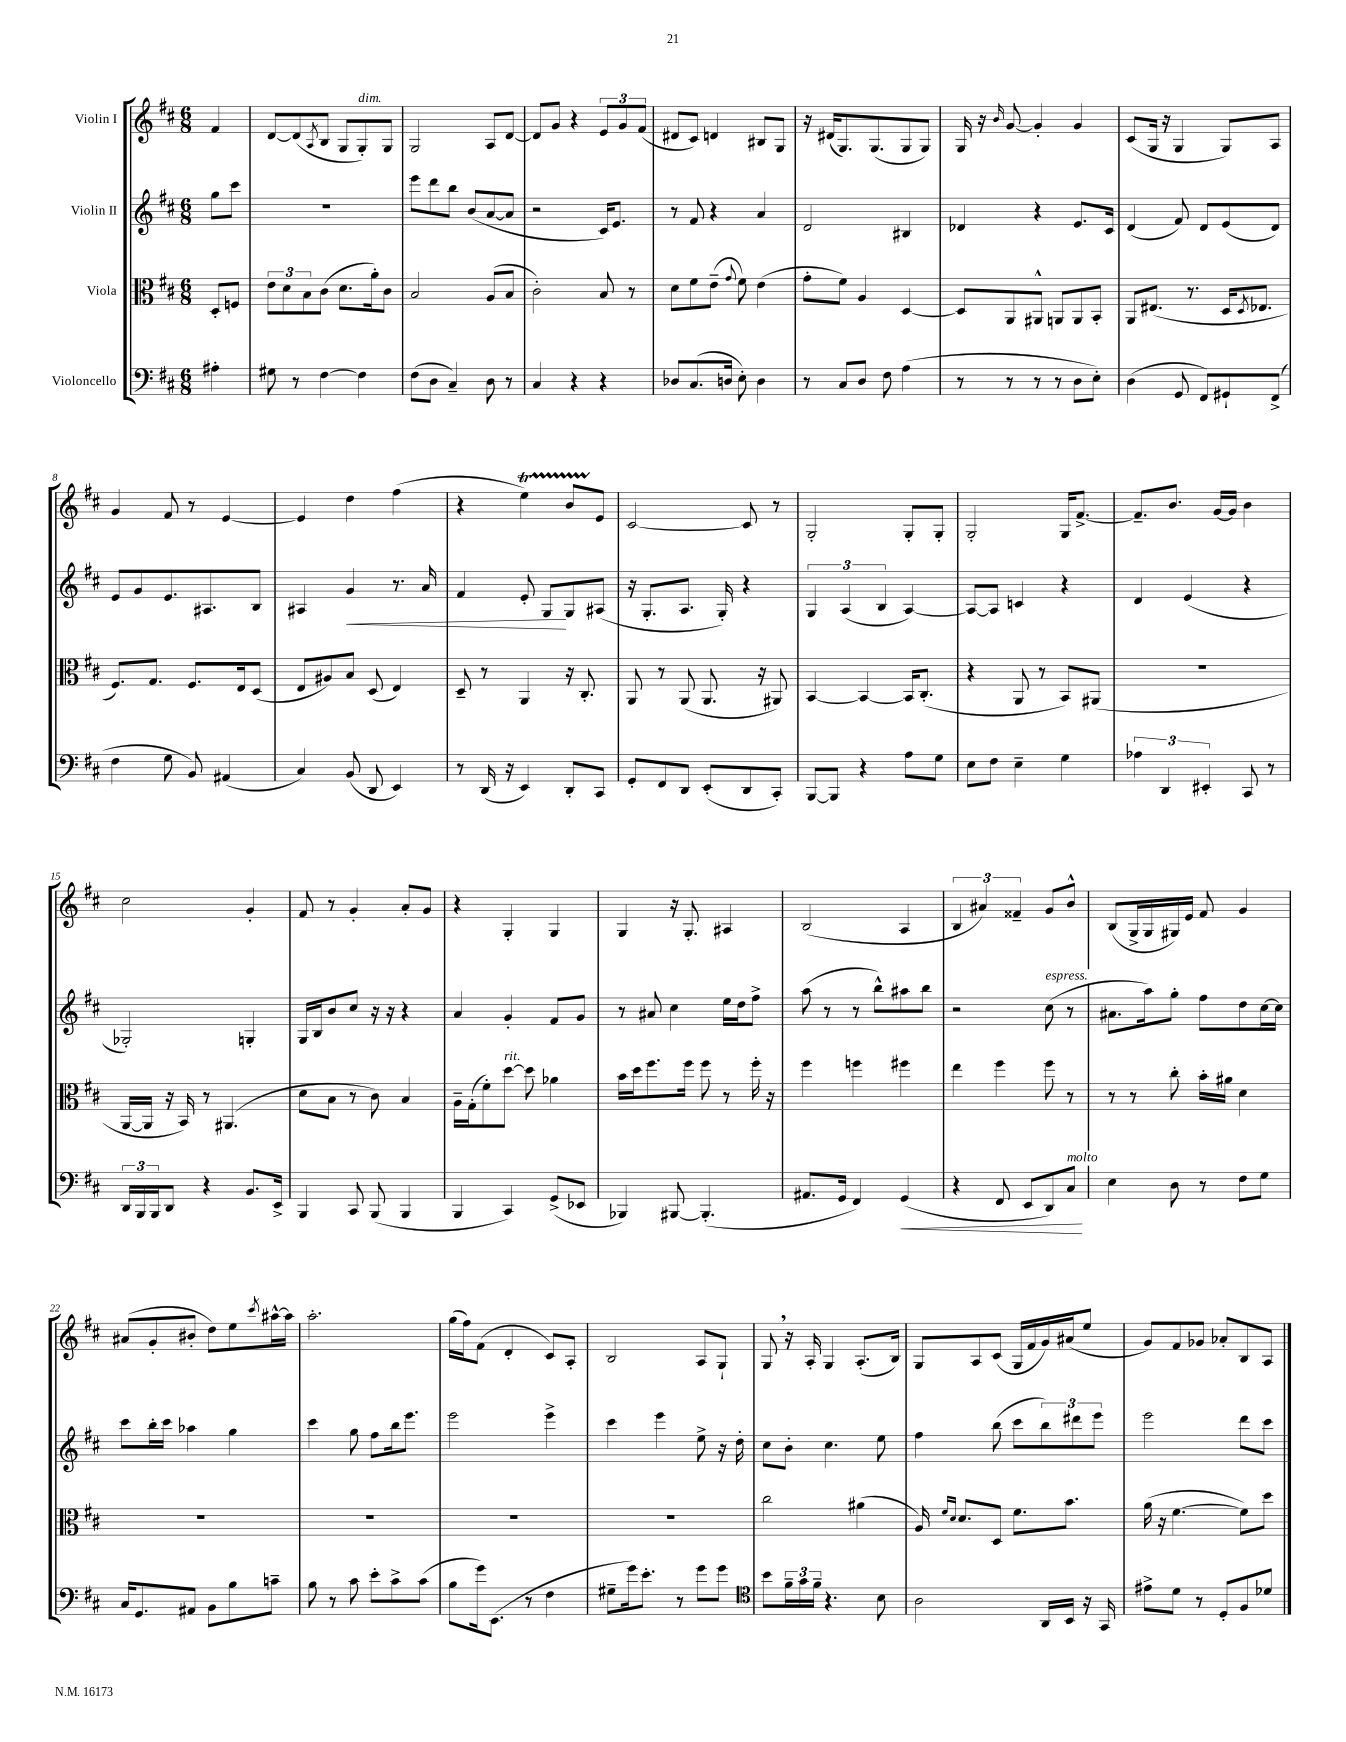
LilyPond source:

<<
\new StaffGroup <<
\new Staff = "s0" \with { instrumentName = "Violin I" } {
    \clef treble \key d \major \numericTimeSignature \time 6/8 \partial 4
    fis'4 |
    d'8~ d'8( \acciaccatura { a8 } b8 g8 g8-.^\markup { \italic "dim." }) g8 |
    g2 a8 d'8~ |
    d'8 g'8 r4 \tuplet 3/2 { e'8 g'8 fis'8( } |
    dis'8 cis'8) d'4 bis8 g8 |
    r16 dis'16( g8.) g8.( g8 g8) |
    g16 r16 \grace { b'16 } g'8~ g'4-. g'4 |
    cis'8( g16 r16 g4 g8) a8 |
    g'4 fis'8 r8 e'4~ |
    e'4 d''4 fis''4( |
    r4 e''4\startTrillSpan) b'8 e'8\stopTrillSpan |
    cis'2~ cis'8 r8 |
    g2-. g8-. g8-. |
    g2-. g16 fis'8.~-> |
    fis'8.-- b'8. g'16~ g'16 b'4 |
    cis''2 g'4-. |
    fis'8 r8 g'4-. a'8-. g'8 |
    r4 g4-. g4 |
    g4 r16 g8.-. ais4 |
    b2( a4 |
    \tuplet 3/2 { b4 ais'4) fisis'4-- } g'8 b'8-^ |
    b8( g16-> g16 gis16) e'16 fis'8 g'4 |
    ais'8( g'8-. bis'8-. d''8) e''8 \acciaccatura { cis'''8 } ais''16~-^ ais''16 |
    a''2.-. |
    g''16( fis''16) fis'8( d'4-. cis'8) a8-. |
    b2 a8 g8-! |
    g8 \breathe r16 a16-. g4 a8.-.( b16) |
    g8 a8 cis'8( g16 fis'16 g'16) ais'16( e''8 |
    g'8) fis'8 ges'8 aes'8-. b8 a8 \bar "|." |
}
\new Staff = "s1" \with { instrumentName = "Violin II" } {
    \clef treble \key d \major \numericTimeSignature \time 6/8 \partial 4
    g''8 cis'''8 |
    R2. |
    e'''8 d'''8 b''8 b'8( a'8~ a'8 |
    r2 cis'16) e'8. |
    r8 fis'8 r4 a'4 |
    d'2 bis4 |
    des'4 r4 e'8. cis'16 |
    d'4( fis'8) d'8 e'8( d'8) |
    e'8 g'8 e'8. ais8. b8 |
    ais4 g'4\< r8. a'16 |
    fis'4 e'8-. g8\! g8 ais8( |
    r16 g8.-. a8. g16-.) r4 |
    \tuplet 3/2 { g4 a4( b4 } a4~) |
    a8~ a8 c'4 r4 |
    d'4 e'4( r4 |
    ges2-.) g4-. |
    g16 b16 b'8 cis''8 r16 r16 r4 |
    a'4 g'4-. fis'8 g'8 |
    r8 ais'8 cis''4 e''16 d''16 fis''8-> |
    a''8( r8 r8 b''8-^) ais''8 b''8 |
    r2 cis''8^\markup { \italic "espress." }( r8 |
    ais'8. a''16) g''8-. fis''8 d''8 cis''16~ cis''16 |
    cis'''8 b''16-. cis'''16 aes''4 g''4 |
    cis'''4 g''8 fis''8 b''16 e'''8. |
    e'''2 e'''4-> |
    cis'''4 e'''4 e''8-> r16 d''16-. |
    cis''8 b'8-. cis''4. e''8 |
    fis''4 b''8( cis'''8 \tuplet 3/2 { b''8) dis'''8 e'''8 } |
    e'''2 d'''8 cis'''8 \bar "|." |
}
\new Staff = "s2" \with { instrumentName = "Viola" } {
    \clef alto \key d \major \numericTimeSignature \time 6/8 \partial 4
    d8-. f8 |
    \tuplet 3/2 { e'8 d'8 b8 } cis'8( d'8. a'16-.) cis'8 |
    b2 a8( b8 |
    cis'2-.) b8 r8 |
    d'8 fis'8 e'8--( \appoggiatura { g'8 } fis'8) e'4( |
    g'8-. fis'8) a4 d4~ |
    d8 a,8 ais,8-^ a,8 a,8 b,8-. |
    a,8 eis8.( r8. d16 \acciaccatura { d8 } ees8. |
    fis8.) g8. fis8. e16 d8( |
    e8 ais8) b8 d8( e4) |
    d8-- r8 a,4 r16 cis8.-. |
    a,8 r8 a,8( a,8. r16 ais,8) |
    b,4~ b,4~ b,16 cis8.-.( |
    r4 a,8 r8 b,8) ais,8( |
    R2. |
    a,16~ a,16 r16 b,16) r8 ais,4.( |
    d'8 b8 r8 cis'8) b4 |
    a16-- g16-.( fis'8-.) d''8~^\markup { \italic "rit." } d''8 aes'4 |
    b'16 d''16 fis''8. fis''16 fis''8 r8 fis''16-. r16 |
    fis''4 f''4 fis''4 |
    e''4 fis''4 fis''8 r8 |
    r8 r8 cis''8-. b'16-. ais'16 d'4 |
    R2. |
    R2. |
    R2. |
    R2. |
    cis''2 ais'4( |
    a16) \grace { fis'16 d'16 } d'8. d8 fis'8. b'8. |
    a'16( r16 fis'4.~ fis'8) d''8 \bar "|." |
}
\new Staff = "s3" \with { instrumentName = "Violoncello" } {
    \clef bass \key d \major \numericTimeSignature \time 6/8 \partial 4
    ais4-. |
    gis8 r8 fis4~ fis4 |
    fis8( d8 cis4--) d8 r8 |
    cis4 r4 r4 |
    des8 cis8.( d16 e8-.) d4 |
    r8 cis8 d8 fis8 a4( |
    r8 r8 r8 r8 d8 e8-.) |
    d4( g,8 fis,8) gis,8-! fis,8->( |
    fis4 g8 b,8) ais,4( |
    cis4) b,8( d,8 e,4) |
    r8 d,16( r16 e,4) d,8-. cis,8 |
    g,8-. fis,8 d,8 e,8-.( d,8 cis,8-.) |
    b,,8~ b,,8 r4 a8 g8 |
    e8 fis8 e4-- g4 |
    \tuplet 3/2 { aes4 d,4 eis,4-. } cis,8 r8 |
    \tuplet 3/2 { d,16 b,,16 b,,16 } d,8 r4 b,8. e,16-> |
    b,,4 cis,8 b,,8( b,,4 |
    b,,4 cis,4) g,8->( ees,8 |
    bes,,4) bis,,8~ bis,,4.-.( |
    ais,8. g,16 fis,4) g,4\<( |
    r4 fis,8 e,8 d,8) cis8\!^\markup { \italic "molto" } |
    e4 d8 r8 fis8 g8 |
    cis16 g,8. ais,8 b,8 b8 c'8-- |
    b8 r8 cis'8 e'8-. cis'8-> cis'8( |
    b8 g'16) e,8.( r8 fis4 |
    gis8-- g'16) e'8.-. r8 g'8 g'8 |
    \clef tenor b'8 \tuplet 3/2 { fis'16-- g'16 fis'16-- } r4. b8 |
    a2 a,16 b,16 r16 g,16 |
    eis'8-> d'8 r8 d8-. fis8 des'8 \bar "|." |
}
>>
>>
